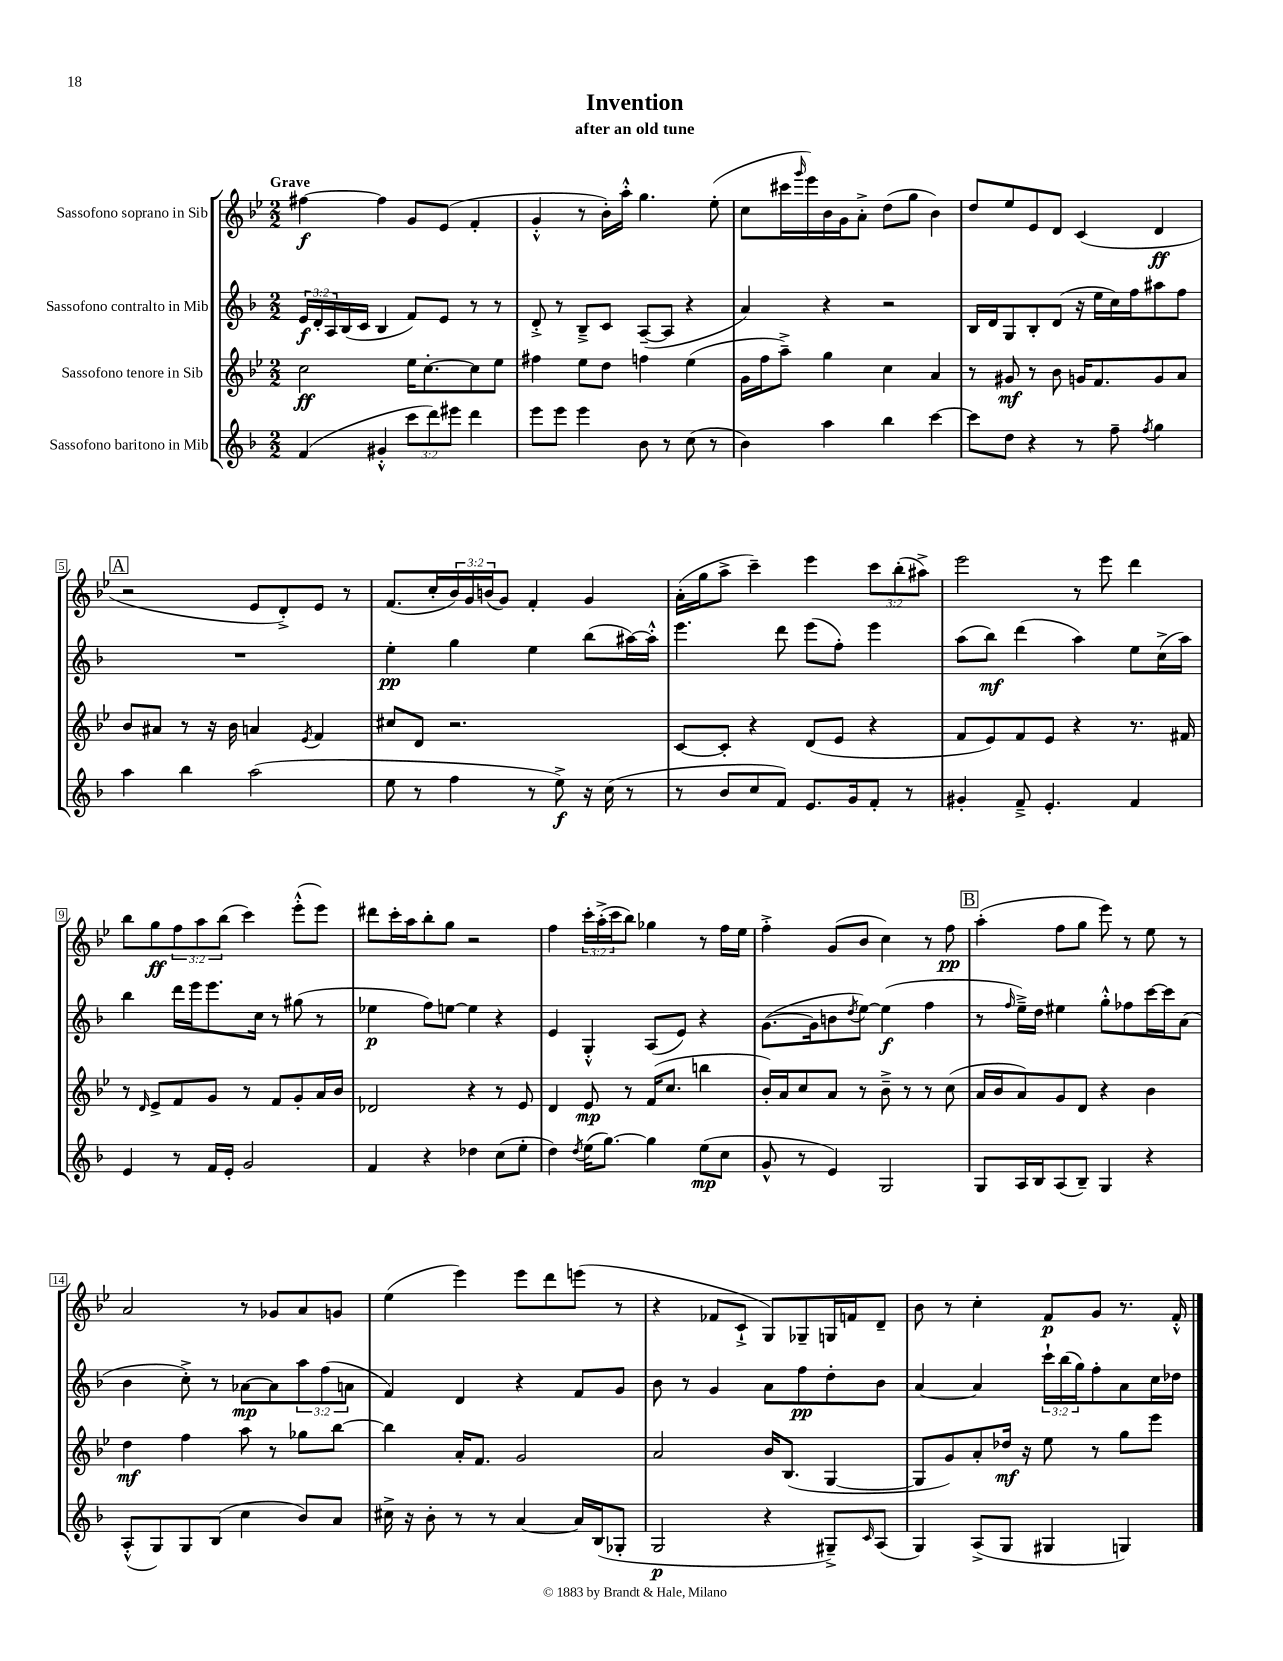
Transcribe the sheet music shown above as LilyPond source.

\header { title = "Invention" subtitle = "after an old tune" }
<<
\new StaffGroup <<
\new Staff = "s0" \with { instrumentName = "Sassofono soprano in Sib" } {
    \clef treble \key bes \major \numericTimeSignature \time 2/2 \override Staff.TupletNumber.text = #tuplet-number::calc-fraction-text \tempo "Grave"
    fis''4~\f fis''4 g'8 ees'8( f'4-. |
    g'4-.-^ r8 bes'16-.) a''16-.-^ g''4. ees''8-.( |
    c''8 cis'''16 \grace { g'''16 } ees'''16) bes'16 g'16 a'8-.-> d''8( g''8 bes'4) |
    d''8 ees''8 ees'8 d'8 c'4( d'4\ff |
    \mark \markup { \box "A" } r2 ees'8 d'8-.->) ees'8 r8 |
    f'8.( c''16-. \tuplet 3/2 { bes'16) g'16 b'16( } g'8) f'4-. g'4 |
    a'16-.( g''16 a''8-> c'''4--) ees'''4 \tuplet 3/2 { c'''8 bes''8-.( ais''8->) } |
    ees'''2 r8 ees'''8 d'''4 |
    bes''8 g''8\ff \tuplet 3/2 { f''8 a''8 bes''8( } c'''4) ees'''8-.-^( ees'''8) |
    dis'''8 c'''16-. a''16 bes''8-. g''8 r2 |
    f''4 \tuplet 3/2 { c'''16-. a''16-.->( c'''16 } bes''8) ges''4 r8 f''16 ees''16 |
    f''4-.-> g'8( bes'8 c''4) r8 f''8\pp |
    \mark \markup { \box "B" } a''4-.( f''8 g''8 ees'''8) r8 ees''8 r8 |
    a'2 r8 ges'8 a'8 g'8 |
    ees''4( ees'''4) ees'''8 d'''8 e'''8( r8 |
    r4 fes'8 c'8-!-> g8) ges8-- g16 f'16 d'8-- |
    bes'8 r8 c''4-. f'8\p g'8 r8. f'16-.-^ \bar "|." |
}
\new Staff = "s1" \with { instrumentName = "Sassofono contralto in Mib" } {
    \clef treble \key f \major \numericTimeSignature \time 2/2 \override Staff.TupletNumber.text = #tuplet-number::calc-fraction-text
    \tuplet 3/2 { e'16\f d'16-. a16 } bes16( c'16 bes4 f'8) e'8 r8 r8 |
    d'8-.-> r8 bes8---> c'8 a8~--( a8 r4 |
    a'4) r4 r2 |
    bes16 d'16 g8 bes8-. d'8( r16 e''16 c''16) f''16 ais''8 f''8 |
    \mark \markup { \box "A" } R1 |
    e''4-.\pp g''4 e''4 bes''8( ais''16~) ais''16-.-^ |
    e'''4. d'''8 e'''8( f''8-.) e'''4 |
    a''8( bes''8\mf) d'''4( a''4) e''8 c''16->( a''16) |
    bes''4 d'''16 e'''16 e'''8. c''16 r8 gis''8( r8 |
    ees''4\p f''8) e''8~ e''4 r4 |
    e'4 g4-.-^ a8( e'8) r4 |
    g'8.~( g'16 b'8 \acciaccatura { d''8 } e''8~) e''4\f( f''4 |
    \mark \markup { \box "B" } r8 \grace { f''16 } e''16--->) d''16 eis''4 g''8-.-^ fes''8 c'''16~ c'''16 a'8( |
    bes'4 c''8-.->) r8 aes'8~\mp aes'8 \tuplet 3/2 { a''8 f''8( a'8 } |
    f'4) d'4 r4 f'8 g'8 |
    bes'8 r8 g'4 a'8 f''8\pp d''8-. bes'8 |
    a'4~ a'4 \tuplet 3/2 { c'''16-! bes''16( g''16) } f''8-. a'8 c''16 des''16 \bar "|." |
}
\new Staff = "s2" \with { instrumentName = "Sassofono tenore in Sib" } {
    \clef treble \key bes \major \numericTimeSignature \time 2/2
    c''2\ff ees''16 c''8.~-. c''8 ees''8 |
    fis''4 ees''8 d''8 f''4 ees''4( |
    g'16 f''16 a''8--->) g''4 c''4 a'4 |
    r8 gis'8\mf r8 bes'8 g'16 f'8. g'8 a'8 |
    \mark \markup { \box "A" } bes'8 ais'8 r8 r16 bes'16 a'4 \acciaccatura { ees'8 } f'4 |
    cis''8 d'8 r2. |
    c'8~ c'8-. r4 d'8( ees'8 r4 |
    f'8 ees'8) f'8 ees'8 r4 r8. fis'16 |
    r8 \grace { d'16 } ees'8-> f'8 g'8 r8 f'8 g'8-. a'16 bes'16 |
    des'2 r4 r8 ees'8 |
    d'4 ees'8\mp r8 f'16( c''8. b''4 |
    bes'16-.) a'16 c''8 a'8 r8 bes'8---> r8 r8 c''8( |
    \mark \markup { \box "B" } a'16 bes'16 a'8) g'8 d'8 r4 bes'4 |
    d''4\mf f''4 a''8 r8 ges''8 bes''8~ |
    bes''4 a'16-. f'8. g'2 |
    a'2 bes'16 bes8.( g4~ |
    g8 g'8) a'8-. des''16\mf r16 ees''8 r8 g''8 ees'''8 \bar "|." |
}
\new Staff = "s3" \with { instrumentName = "Sassofono baritono in Mib" } {
    \clef treble \key f \major \numericTimeSignature \time 2/2 \override Staff.TupletNumber.text = #tuplet-number::calc-fraction-text
    f'4( gis'4-.-^ \tuplet 3/2 { c'''8 d'''8) eis'''8 } d'''4 |
    e'''8 e'''8 e'''4 bes'8 r8 c''8( r8 |
    bes'4) a''4 bes''4 c'''4~ |
    c'''8 d''8 r4 r8 f''8-- \acciaccatura { f''8 } g''4 |
    \mark \markup { \box "A" } a''4 bes''4 a''2( |
    e''8 r8 f''4 r8 e''8->\f) r16 c''16( r8 |
    r8 bes'8 c''8 f'8) e'8. g'16 f'8-. r8 |
    gis'4-. f'8---> e'4.-. f'4 |
    e'4 r8 f'16 e'16-. g'2 |
    f'4 r4 des''4 c''8( e''8-. |
    d''4) \acciaccatura { d''8 } e''16( g''8.~) g''4 e''8\mp( c''8 |
    g'8-^ r8 e'4) g2 |
    \mark \markup { \box "B" } g8 a16 bes16 a8( bes8--) g4 r4 |
    a8-.-^( g8) g8 bes8( c''4 bes'8) a'8 |
    cis''16-> r16 bes'8-. r8 r8 a'4~ a'16 bes16( ges8-. |
    g2\p r4 gis8--->) \grace { c'16 } a8( |
    g4) a8->( g8 gis4 g4) \bar "|." |
}
>>
>>
\layout { \context { \Score \override BarNumber.stencil = #(make-stencil-boxer 0.1 0.3 ly:text-interface::print) } }
